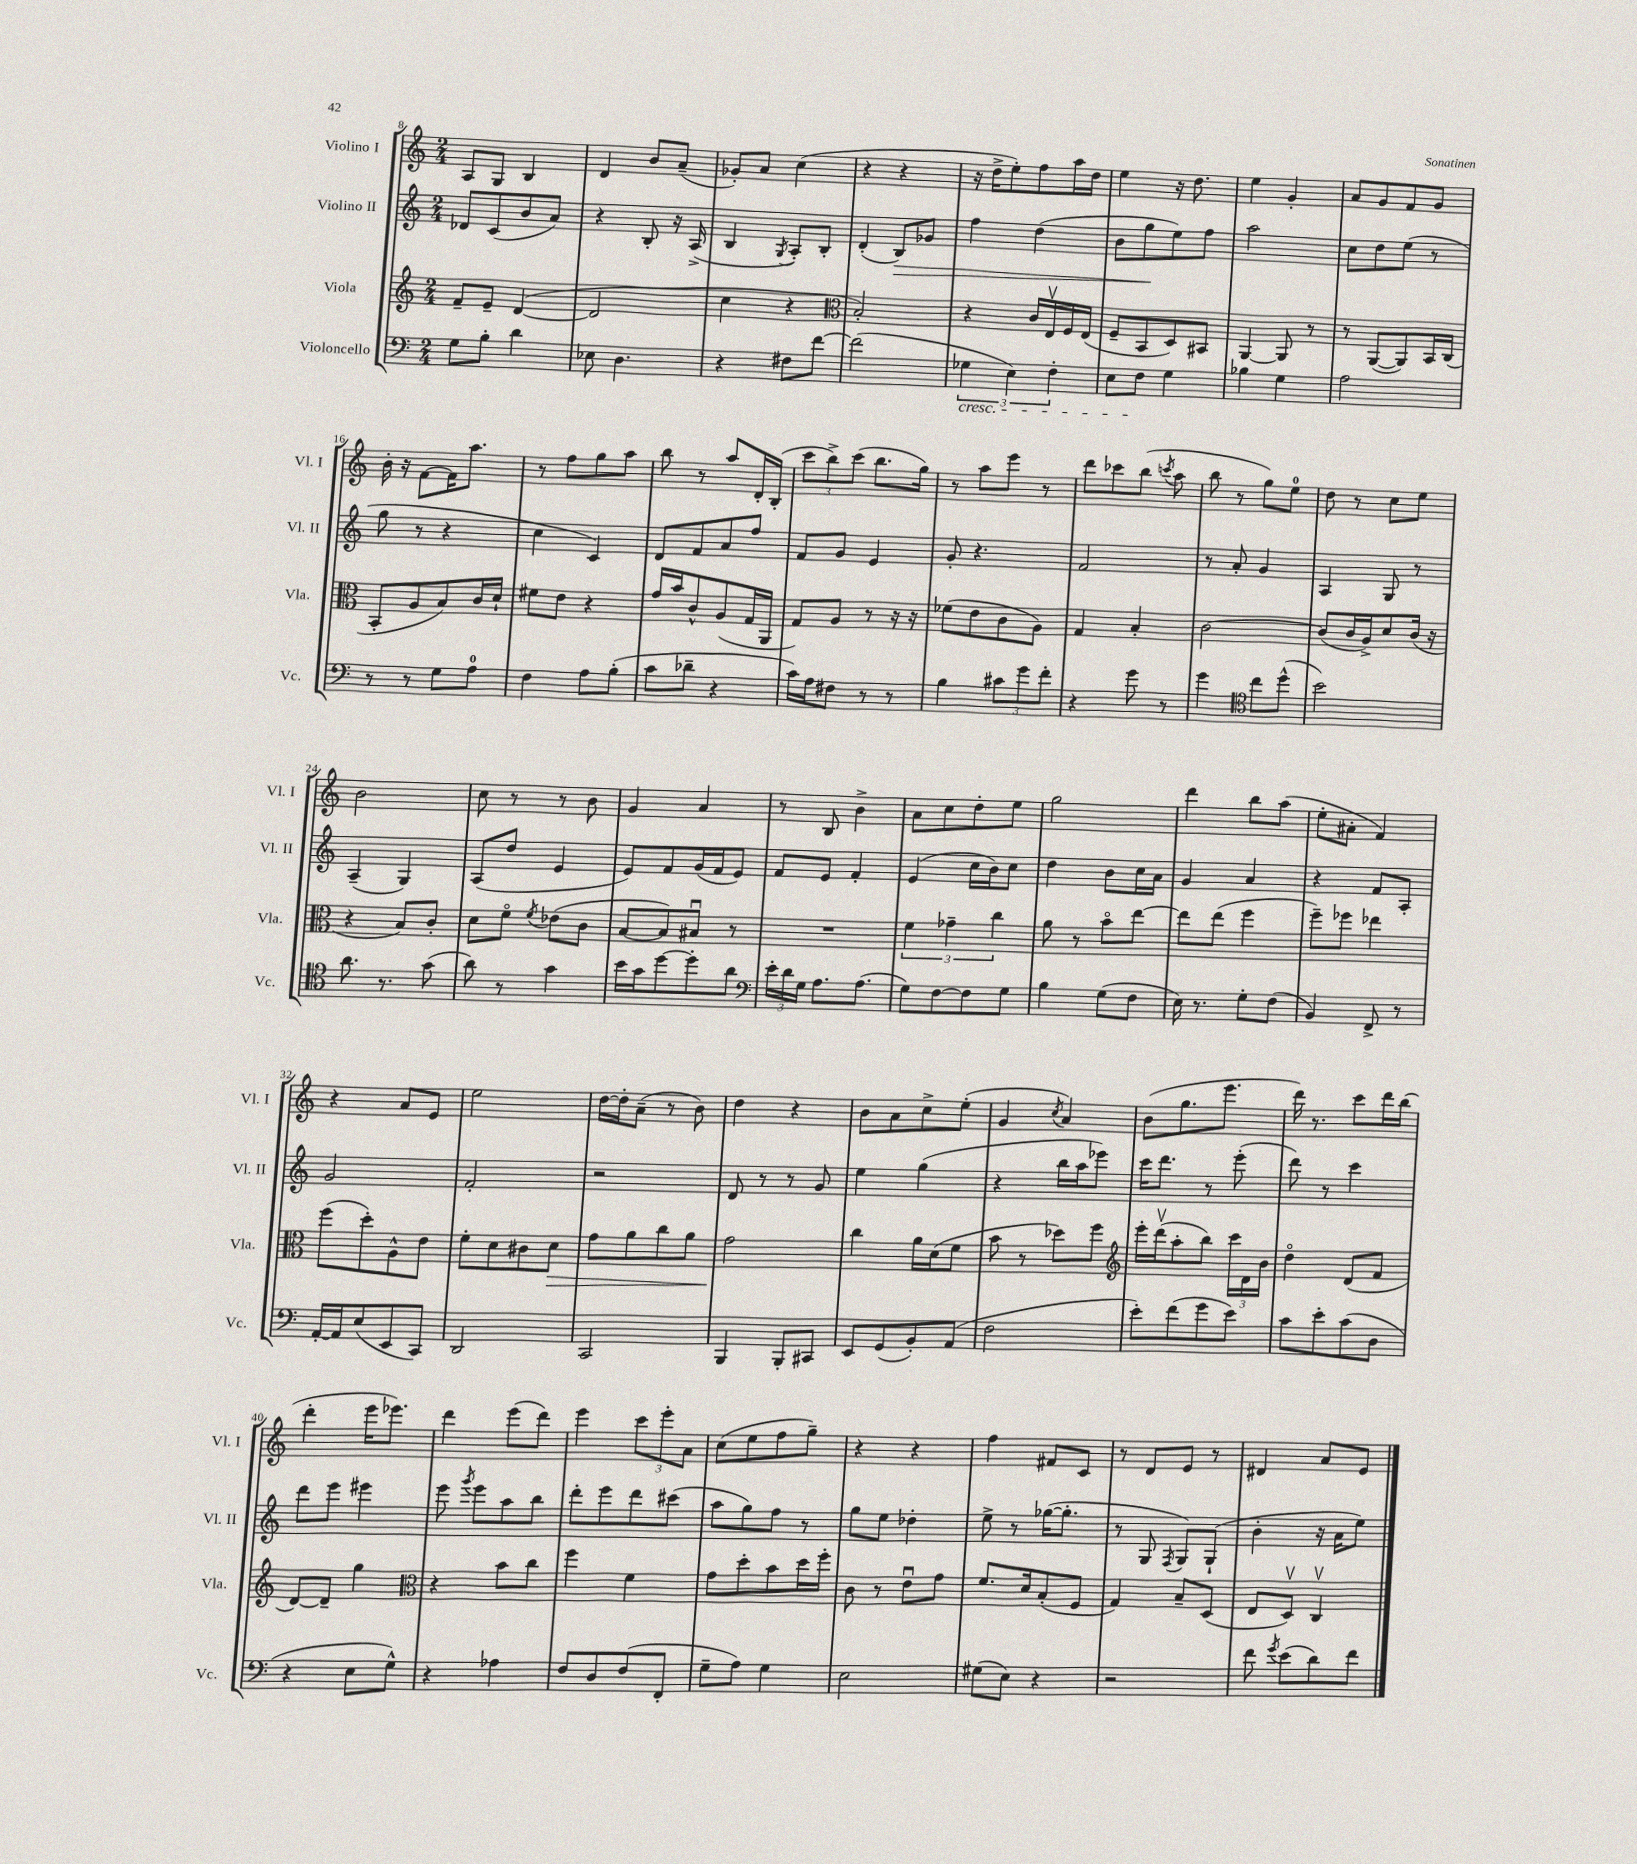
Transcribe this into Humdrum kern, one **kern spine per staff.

**kern	**kern	**dynam	**kern	**dynam	**kern
*part4	*part3	*part3	*part2	*part2	*part1
*staff4	*staff3	*staff3	*staff2	*staff2	*staff1
*I"Violoncello	*I"Viola	*	*I"Violino II	*	*I"Violino I
*I'Vc.	*I'Vla.	*	*I'Vl. II	*	*I'Vl. I
*clefF4	*clefG2	*	*clefG2	*	*clefG2
*k[]	*k[]	*	*k[]	*	*k[]
*M2/4	*M2/4	*	*M2/4	*	*M2/4
=8	=8	=8	=8	=8	=8
8G\L	8f~/L	.	8d-X/L	.	8A/L
8B'\J	8e~/J	.	(8c/	.	8G/J
4d\	([4d/	.	8b/	.	4B/
.	.	.	8a/J)	.	.
=9	=9	=9	=9	=9	=9
8E-X\	2d/]	.	4r	.	4d/
4.D\	.	.	.	.	.
.	.	.	8B'/	.	8b/L
.	.	.	16r	.	(8a~/J
.	.	.	(16A^/	.	.
=10	=10	=10	=10	=10	=10
4r	4cc\	.	4B/	.	8g-X'/L)
.	.	.	.	.	8a/J
.	.	.	8qG/	.	.
8F#X\L	4r	.	8A'/L)	.	(4cc\
[8f\J	.	.	8B'/J	.	.
=11	=11	=11	=11	=11	=11
*	*clefC3	*	*	*	*
(2f\]	2B'/)	.	(4d'/	.	4r
!	!	!	!	!LO:HP:b	!
.	.	.	8B/L)	>	4r
.	.	.	8g-X/J	.	.
=12	=12	=12	=12	=12	=12
!LO:TX:b:i:t=cresc.	!	!	!	!	!
6G-X\	4r	.	4ff\	.	16r
.	.	.	.	.	16dd^\KL
.	.	.	.	.	8ee'\)
6E\)	.	.	.	.	.
.	16c/LL	.	(4dd\	.	8ff\
.	16Ev/	.	.	.	.
6F'\	.	.	.	.	.
.	16F/	.	.	.	16aa\L
.	(16E/JJ	.	.	.	16dd\JJ
=13	=13	=13	=13	=13	=13
8E\L	8F~/L	.	8b\L	.	4ee\
8F\J	8BB/	.	8gg\	.	.
4G\	8D/)	.	8ee\)	]	16r
.	.	.	.	.	8.dd\
.	8BB#X/J	.	8ff\J	.	.
=14	=14	=14	=14	=14	=14
4B-X\	[4AA/	.	2aa\	.	4ee\
4G\	8AA/]	.	.	.	4g'/
.	8r	.	.	.	.
=15	=15	=15	=15	=15	=15
2A\	8r	.	8cc\L	.	8a/L
.	([8AA/L	.	8dd\	.	8g/
.	8AA/])	.	(8ee\J	.	8f/
.	16BB/L	.	8r	.	8g/J
.	(16C/JJ	.	.	.	.
!!LO:LB:g=z
=16	=16	=16	=16	=16	=16
8r	8BB'/L	.	8gg\	.	16b'\
.	.	.	.	.	16r
8r	8A/	.	8r	.	[8f\L
8G\L	8B/)	.	4r	.	16f\K]
.	.	.	.	.	8.aa\J
8A\J	16c/L	.	.	.	.
.	16d`/JJ	.	.	.	.
=17	=17	=17	=17	=17	=17
4F\	8f#X\L	.	4cc\	.	8r
.	8e\J	.	.	.	8ff\L
8A\L	4r	.	4c/)	.	8gg\
(8B'\J	.	.	.	.	8aa\J
=18	=18	=18	=18	=18	=18
8c\L	16g/LL	.	8d/L	.	8bb\
.	16b/J	.	.	.	.
8d-X~\J	8c^^/	.	8f/	.	8r
4r	(8A/	.	8a/	.	8aa/L
.	16G/L	.	8ff/J	.	16d'/L
.	16AA/JJ	.	.	.	(16B'/JJ
=19	=19	=19	=19	=19	=19
16c\LL)	8G/L)	.	8f/L	.	12ccc\L
16A\J	.	.	.	.	.
.	.	.	.	.	12bb^\)
8F#X\J	8A/J	.	8g/J	.	.
.	.	.	.	.	(12ccc\J
8r	8r	.	4e/	.	8.bb\L
8r	16r	.	.	.	.
.	16r	.	.	.	16gg\Jk)
=20	=20	=20	=20	=20	=20
4B\	(8f-X\L	.	8g'/	.	8r
.	8e\	.	4.r	.	8aa\L
12c#X\L	8c\	.	.	.	8eee\J
12g\	.	.	.	.	.
.	8A\J)	.	.	.	8r
12f'\J	.	.	.	.	.
=21	=21	=21	=21	=21	=21
4r	4G/	.	2f/	.	8ddd\L
.	.	.	.	.	8ccc-X\
8g\	4B'/	.	.	.	(8bb\J
.	.	.	.	.	8qcccn/
8r	.	.	.	.	8aa\
=22	=22	=22	=22	=22	=22
4g\	[2c\	.	8r	.	8bb\
.	.	.	8a'/	.	8r
*clefC4	*	*	*	*	*
8cc\L	.	.	4g/	.	8gg\L)
(8dd^^\J	.	.	.	.	8ee\J
=23	=23	=23	=23	=23	=23
2b\)	(8c/L]	.	4A/	.	8dd\
.	16c/L	.	.	.	8r
.	16A^/J)	.	.	.	.
.	8d/	.	8G/	.	8cc\L
.	(16c/Jk	.	8r	.	8ee\J
.	16r	.	.	.	.
!!LO:LB:g=z
=24	=24	=24	=24	=24	=24
8.a\	4r	.	(4A~/	.	2b\
8.r	.	.	.	.	.
.	8B/L)	.	4G/)	.	.
(8g\	8c'/J	.	.	.	.
=25	=25	=25	=25	=25	=25
8a\)	8d\L	.	(8A/L	.	8cc\
8r	8f\J	.	8dd/J	.	8r
.	8qf/	.	.	.	.
4g\	(8e-X\L	.	4e/	.	8r
.	8c\J	.	.	.	8b\
=26	=26	=26	=26	=26	=26
16b\LL	[8B/L	.	8e/L)	.	4g/
16g\J	.	.	.	.	.
[8dd\	8B/])	.	8f/	.	.
8dd'\]	8B#Xu/J	.	(16g/L	.	4a/
.	.	.	16f/J	.	.
8a\J	8r	.	8e/J)	.	.
=27	=27	=27	=27	=27	=27
*clefF4	*	*	*	*	*
24e'\LL	2r	.	8f/L	.	8r
24d\	.	.	.	.	.
24G\JJ	.	.	.	.	.
8.A\L	.	.	8e/J	.	8B/
.	.	.	4f'/	.	4b^\
(8.A\J	.	.	.	.	.
=28	=28	=28	=28	=28	=28
8G\L)	6f\	.	(4e/	.	8a\L
[8F\	.	.	.	.	8cc\
.	6g-X~\	.	.	.	.
8F\]	.	.	16cc\LL	.	8dd'\
.	.	.	16b\J)	.	.
.	6cc\	.	.	.	.
8G\J	.	.	8cc\J	.	8ee\J
=29	=29	=29	=29	=29	=29
4B\	8a\	.	4dd\	.	2gg\
.	8r	.	.	.	.
(8G\L	8b\L	.	8b\L	.	.
8F\J	[8ee\J	.	16cc\L	.	.
.	.	.	16a\JJ	.	.
=30	=30	=30	=30	=30	=30
16E\)	8ee\L]	.	4g/	.	4ddd\
8.r	.	.	.	.	.
.	(8ee\J	.	.	.	.
8G'\L	4ff\	.	4a/	.	8bb\L
(8F\J	.	.	.	.	(8aa\J
=31	=31	=31	=31	=31	=31
4BB/)	8ff~\L)	.	4r	.	8ee'\L
.	8ff-X\J	.	.	.	8a#X'\J
8FF^/	4ee-X\	.	8f/L	.	4f/)
8r	.	.	8A'/J	.	.
!!LO:LB:g=z
=32	=32	=32	=32	=32	=32
[16AA'/LL	(8ff\L	.	2g/	.	4r
16AA/J]	.	.	.	.	.
(8E/	8dd'\)	.	.	.	.
8EE/	8A^^\	.	.	.	8a/L
8CC/J)	8e\J	.	.	.	8e/J
=33	=33	=33	=33	=33	=33
2DD/	8f'\L	.	2f'/	.	2ee\
.	8d\	.	.	.	.
.	8c#X\	.	.	.	.
!	!	!LO:HP:b	!	!	!
.	8d\J	>	.	.	.
=34	=34	=34	=34	=34	=34
2CC/	8g\L	.	2r	.	[16dd\LL
.	.	.	.	.	16dd'\J]
.	8a\	.	.	.	(8a~\J
.	8cc\	.	.	.	8r
.	8a\J	.	.	.	8b\)
=35	=35	=35	=35	=35	=35
4BBB/	2g\	.	8d/	.	4dd\
.	.	.	8r	.	.
8BBB'/L	.	.	8r	.	4r
8CC#X/J	.	.	8g/	.	.
.	.	]	.	.	.
=36	=36	=36	=36	=36	=36
8EE/L	4cc\	.	4ee\	.	8b\L
(8GG/	.	.	.	.	8a\
8BB'/)	16a\LL	.	(4gg\	.	8cc^\
.	(16d\J	.	.	.	.
(8AA/J	8f\J	.	.	.	(8ee'\J
=37	=37	=37	=37	=37	=37
2F\	8b\	.	4r	.	4g/
.	8r	.	.	.	.
.	.	.	.	.	8qcc/
.	8dd-X\L)	.	16bb\LL	.	4a/)
.	.	.	16aa\J	.	.
.	8ff\J	.	8eee-X\J)	.	.
=38	=38	=38	=38	=38	=38
*	*clefG2	*	*	*	*
8e'\L)	16eee'\LL	.	16ccc\KL	.	(8b\L
.	(16dddv\J	.	8.ddd\J	.	.
(8f\	8aa'\	.	.	.	8.gg\
8g\	8bb\J)	.	8r	.	.
.	.	.	.	.	8.eee\J
8e\J)	24ccc\LL	.	(8eee'\	.	.
.	24d\	.	.	.	.
.	24b\JJ	.	.	.	.
=39	=39	=39	=39	=39	=39
8c\L	4dd\	.	8ddd\)	.	16ddd\)
.	.	.	.	.	8.r
8e'\	.	.	8r	.	.
(8c\	(8d/L	.	4ccc\	.	8ccc\L
8D\J	8f/J	.	.	.	16ddd\L
.	.	.	.	.	(16bb\JJ
!!LO:LB:g=z
=40	=40	=40	=40	=40	=40
4r	[8d/L)	.	8ddd\L	.	4ddd'\
.	8d~/J]	.	8eee\J	.	.
8E\L	4gg\	.	4eee#X\	.	16eee\KL
.	.	.	.	.	8.eee-X\J)
8G^^\J)	.	.	.	.	.
=41	=41	=41	=41	=41	=41
*	*clefC3	*	*	*	*
4r	4r	.	8eee\	.	4ddd\
.	.	.	8qggg/	.	.
.	.	.	8eee\L	.	.
4A-X\	8b\L	.	8aa\	.	(8eee\L
.	8cc\J	.	8bb\J	.	8ddd\J)
=42	=42	=42	=42	=42	=42
8F/L	4ff\	.	8ddd'\L	.	4eee\
8D/	.	.	8eee\	.	.
(8F/	4f\	.	8ddd\	.	12ccc\L
.	.	.	.	.	12eee'\
8FF'/J	.	.	(8ccc#X\J	.	.
.	.	.	.	.	12a\J
=43	=43	=43	=43	=43	=43
8G~\L	8g\L	.	8aa\L	.	(8cc\L
8A\J)	8dd'\	.	8gg\)	.	8ee\
4G\	8b\	.	8ff\J	.	8ff\
.	16dd\L	.	8r	.	8gg~\J)
.	16ff'\JJ	.	.	.	.
=44	=44	=44	=44	=44	=44
2E\	8c\	.	8gg\L	.	4r
.	8r	.	8ee\J	.	.
.	8eu\L	.	4dd-X'\	.	4r
.	8g\J	.	.	.	.
=45	=45	=45	=45	=45	=45
(8G#X\L	8.f/L	.	8ee^\	.	4ff\
8E\J)	.	.	8r	.	.
.	16d/k	.	.	.	.
4r	(8B'/	.	([16gg-X\KL	.	8f#X/L
.	.	.	8.gg-'\J]	.	.
.	8F/J	.	.	.	8c/J
=46	=46	=46	=46	=46	=46
2r	4G/)	.	8r	.	8r
.	.	.	8G/	.	8d/L
.	.	.	8qF/	.	.
.	8B~/L	.	8G/L)	.	8e/J
.	(8D/J	.	(8G`/J	.	8r
=47	=47	=47	=47	=47	=47
8f\	8E/L	.	4b'\	.	4d#X/
8qg/	.	.	.	.	.
(8e\L	8Dv/J)	.	.	.	.
8d\)	4Cv/	.	16r	.	8a/L
.	.	.	16a\KL	.	.
8f\J	.	.	8ee\J)	.	8e/J
==	==	==	==	==	==
*-	*-	*-	*-	*-	*-
